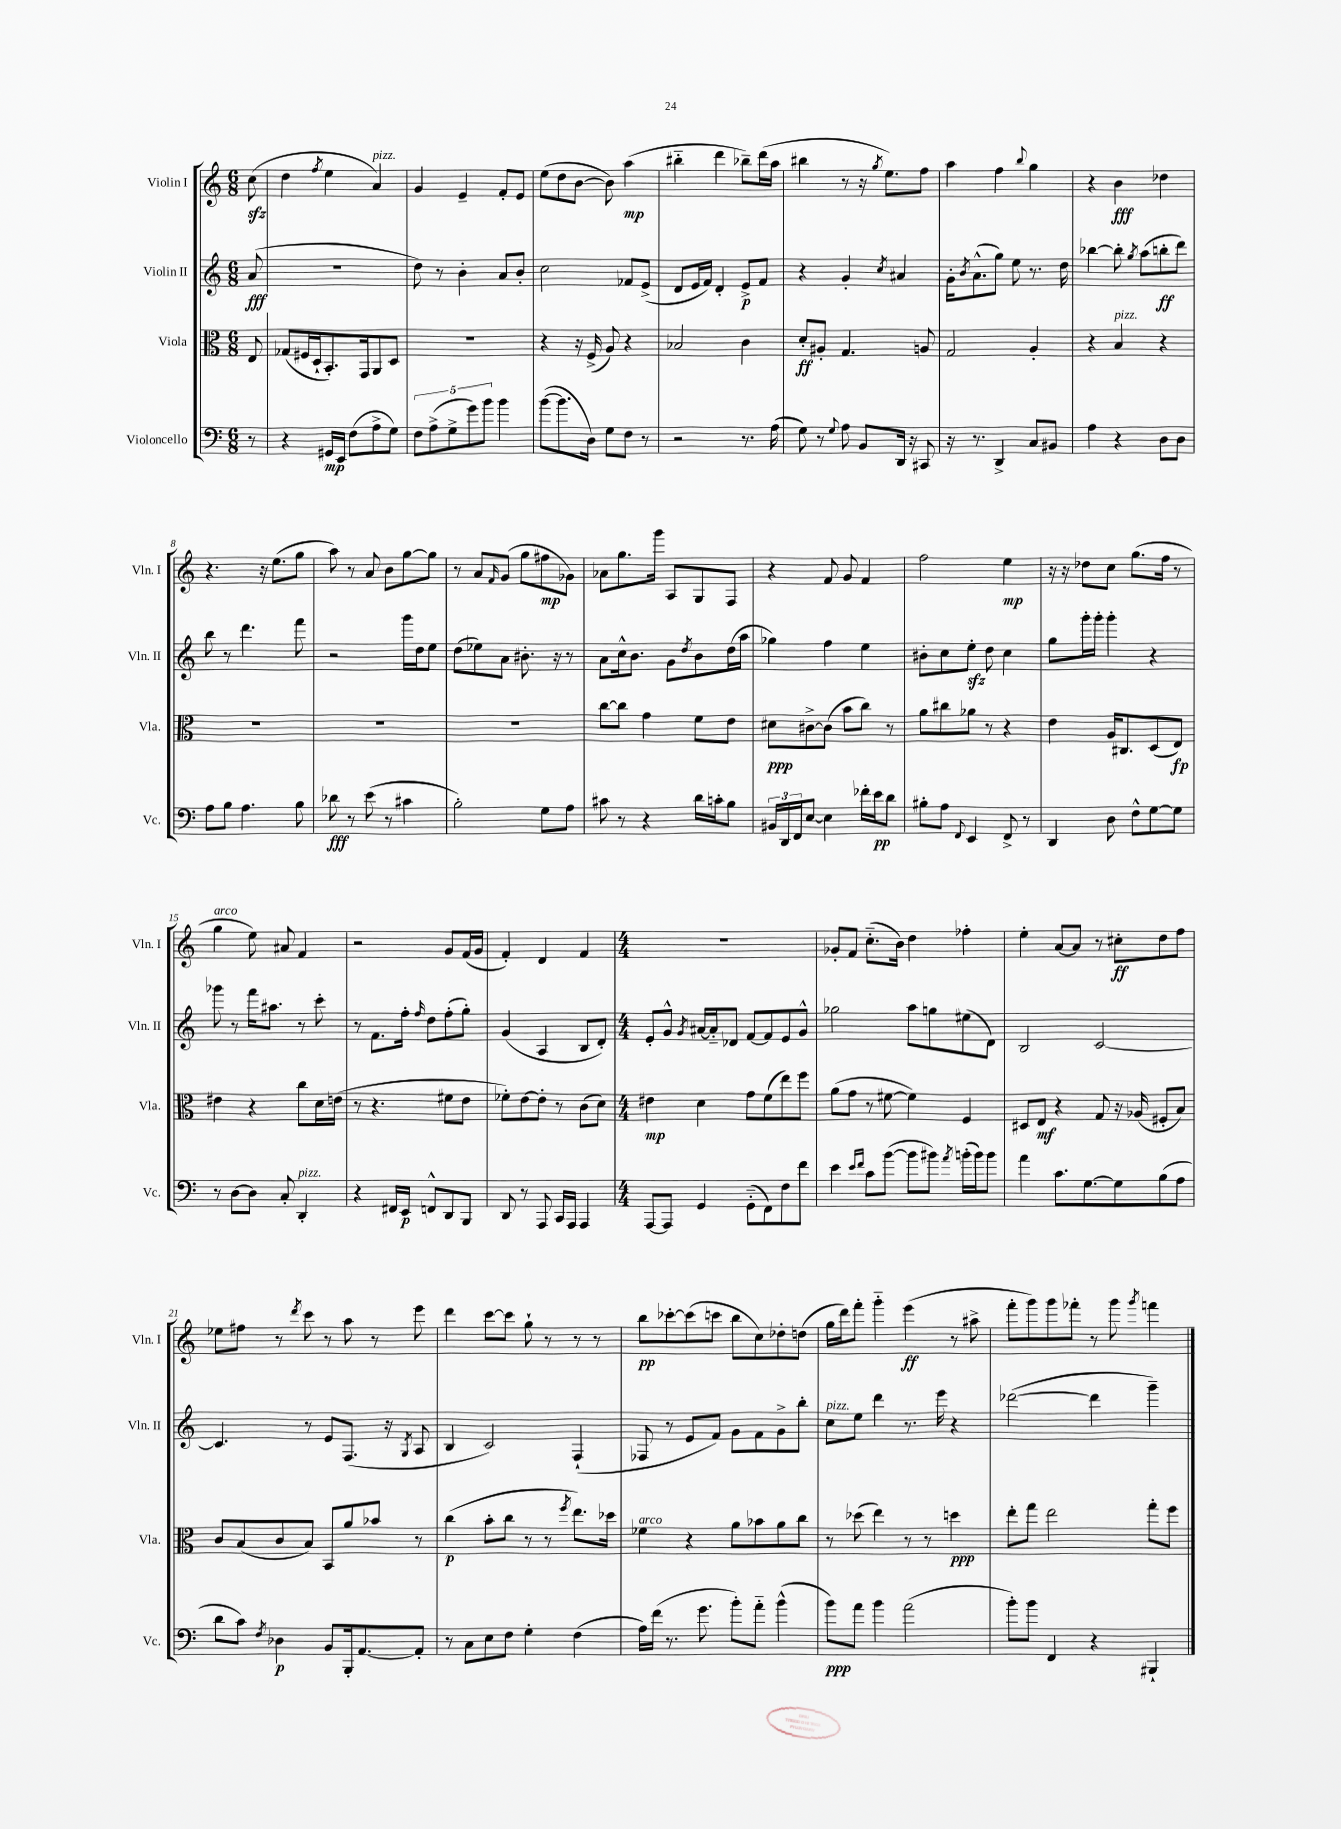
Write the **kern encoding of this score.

**kern	**kern	**kern	**kern
*staff4	*staff3	*staff2	*staff1
*clefF4	*clefC3	*clefG2	*clefG2
*k[]	*k[]	*k[]	*k[]
*M6/8	*M6/8	*M6/8	*M6/8
8r	8E	(8a	(8cc
=	=	=	=
4r	(8G-	2.r	4dd
.	16F#	.	.
.	16D`	.	.
.	.	.	8qff
16GG#	8.BB')	.	4ee
16EE	.	.	.
(8F	.	.	.
.	16GG	.	.
8A^	8AA	.	4a)
8G)	8D	.	.
=	=	=	=
10F	2.r	8dd)	4g
(10A^	.	.	.
.	.	8r	.
10G^	.	.	.
.	.	4b'	4e~
10g)	.	.	.
10b	.	.	.
4b	.	8a	8f'
.	.	8b'	8e
=	=	=	=
([8b	4r	2cc	(8ee
8.b]	.	.	8dd
.	16r	.	[8b
16D)	(16F^	.	.
8G	8A)	.	8b])
8F	4r	8f-	(4aa
8r	.	(8e^	.
=	=	=	=
2r	2B-	8d	4bb#'~
.	.	16e	.
.	.	16f)	.
.	.	4d'	4ddd
8.r	4c	8e^	8bb-~)
.	.	8f	(16ddd
(16A	.	.	16aa
=	=	=	=
8G)	8d'	4r	4bb#
8r	8A#'	.	.
8qqG	.	.	.
8A	4.G	4g'	8r
8BB	.	.	16r
.	.	.	8qgg
.	.	.	8.ee)
.	.	8qcc	.
16DD	.	4a#	.
16r	.	.	.
8CC#	8A	.	8ff
=	=	=	=
16r	2G	16g'	4aa
.	.	8qb	.
8.r	.	(8.a^^	.
4DD^	.	8gg)	4ff
.	.	8ee	.
.	.	.	8qqbb
8C	4A'	8.r	4gg
8BB#	.	.	.
.	.	16dd	.
=	=	=	=
4A	4r	[4bb-	4r
4r	4B	8bb-']	4b
.	.	8qgg	.
.	.	(8aa	.
8D	4r	8bb'	4dd-
8D	.	8ddd)	.
=	=	=	=
8A	2.r	8bb	4.r
8B	.	8r	.
4.A	.	4.ddd	.
.	.	.	16r
.	.	.	(8.ee
8B	.	8fff	8gg
=	=	=	=
8d-	2.r	2r	8aa)
8r	.	.	8r
(8e	.	.	8a
8r	.	.	8b
4c#	.	16ggg	[8gg
.	.	16dd	.
.	.	8ee	8gg]
=	=	=	=
2B')	2.r	(8dd	8r
.	.	8ee-)	8a
.	.	.	16qqf
.	.	8a	(8g
.	.	8.b#'	8gg
8G	.	.	8ff#
.	.	16r	.
8A	.	8r	8g-)
=	=	=	=
8c#	[8cc	8a	8a-
8r	8cc]	16cc^^	8.gg
.	.	8.b	.
4r	4g	.	.
.	.	.	16ggg
.	.	8g	8A
.	.	8qdd	.
16d	8f	8b	8G
16c'	.	.	.
8B	8e	(16dd	8F
.	.	16aa	.
=	=	=	=
24BB#	8d#	4gg-)	4r
24DD	.	.	.
24FF	.	.	.
[8E	[8c#^	.	.
4E]	(8c#]	4ff	8f
.	8b	.	8g
16f-'	8cc)	4ee	4f
16e	.	.	.
8d	8r	.	.
=	=	=	=
8B#'	8a	8b#'	2ff
8A	8cc#	8cc	.
8qqFF	.	.	.
4EE	8a-	8ee'	.
.	8r	8dd	.
8FF^	4r	4cc	4ee
8r	.	.	.
=	=	=	=
4DD	4e	8gg	16r
.	.	.	16r
.	.	16ggg'	8dd-
.	.	16ggg'	.
8D	16A	4ggg'	8cc
.	8.C#	.	.
8F^^	.	.	(8.gg
[8G	(8D	4r	.
.	.	.	16ff
8G]	8E)	.	8r
=	=	=	=
8r	4e#	8ggg-	4gg
[8D	.	8r	.
8D]	4r	16fff	8ee)
.	.	8.aa#	.
8C'	.	.	8a#
4DD'	8cc	8r	4f
.	16d	8ccc'	.
.	(16e	.	.
=	=	=	=
4r	8r	8r	2r
.	4.r	8.f	.
16FF#	.	.	.
16EE	.	16ff'	.
.	.	16qqff	.
8FF^^	.	8dd	.
8DD	8f#	(8ff'	8g
8BBB	8e	8gg')	(16f
.	.	.	16g
=	=	=	=
8DD	8f-')	(4g	4f')
8r	[8e	.	.
8AAA	8e']	4A	4d
16CC	8r	.	.
16AAA	.	.	.
4AAA	(8c	8B	4f
.	8d)	8d')	.
=	=	=	=
*M4/4	*M4/4	*M4/4	*M4/4
[8AAA	4e#	8e'	1r
8AAA]	.	8g^^	.
.	.	8qg	.
4GG	4d	[16a#	.
.	.	16a#'~]	.
.	.	8d-	.
(8GG'~	8g	[8f	.
8FF)	(8f	8f]	.
8F	8ee)	8e	.
8f	8ff	8g^^	.
=	=	=	=
4e	(8a	2gg-	8g-'
.	8g	.	8f
16qqe	.	.	.
16qqf	.	.	.
8c	8r	.	(8.cc'~
([8b	[8f#	.	.
.	.	.	16b)
8b]	4f#])	8aa	4dd
8b#)	.	8gg	.
8qa	.	.	.
(16b'	4F	(8ee#	4ff-'
16b)	.	.	.
8b	.	8d)	.
=	=	=	=
4a	8D#	2B	4ee'
.	8E	.	.
8.c	4r	.	[8a
.	.	.	8a]
[8.G	.	.	.
.	8G	[2c	8r
8G]	16r	.	8cc#'
.	(16A-	.	.
(8B	8F#'	.	8dd
8A	8B)	.	8ff
=	=	=	=
8d	8c	4.c]	8ee-
8c)	(8B	.	8ff#
8qF	.	.	.
4D-	8c	.	8r
.	.	.	8qddd
.	8B)	8r	8ccc
8BB	8BB	8e	8r
16BBB'	8a	(8.F	8aa
[8.AA	.	.	.
.	8b-	.	8r
.	.	16r	.
.	.	8qG	.
8AA']	8r	8A	8eee
=	=	=	=
8r	(4cc	4B	4ddd
8C	.	.	.
8E	8b'	2c)	[8ccc
8F	8cc	.	8ccc]
4G'	8r	.	8gg`
.	8r	.	8r
.	8qff	.	.
(4F	8.ee)	(4F`	8r
.	.	.	8r
.	16dd-	.	.
=	=	=	=
16A)	4f-	8F-	8bb
(16f	.	.	.
8.r	.	8r	[8ccc-'
.	4r	8e	(8ccc-]
8.g	.	.	.
.	.	8f)	8ccc
8b')	8a	8g	8bb
8a'~	8b-	8f	8cc)
(4b^^	8a	8g^	8dd-'
.	8cc	8bb'	(8dd
=	=	=	=
8b)	8r	8cc	16gg
.	.	.	16ddd)
8a	(8dd-	8ee	8fff'
4b	4ee)	4ddd	4ggg'~
(2a	8r	8.r	(4eee
.	8r	.	.
.	.	16eee	.
.	4dd	4r	8r
.	.	.	8aa#^
=	=	=	=
8b')	8ee'	([2ddd-	8fff'
8b	8gg	.	8ggg)
4FF	2ee	.	8ggg
.	.	.	8fff-'
4r	.	4ddd-]	8r
.	.	.	8ggg
.	.	.	8qggg
4BBB#`	8gg'	4ggg~)	4fff
.	8ff	.	.
==	==	==	==
*-	*-	*-	*-
